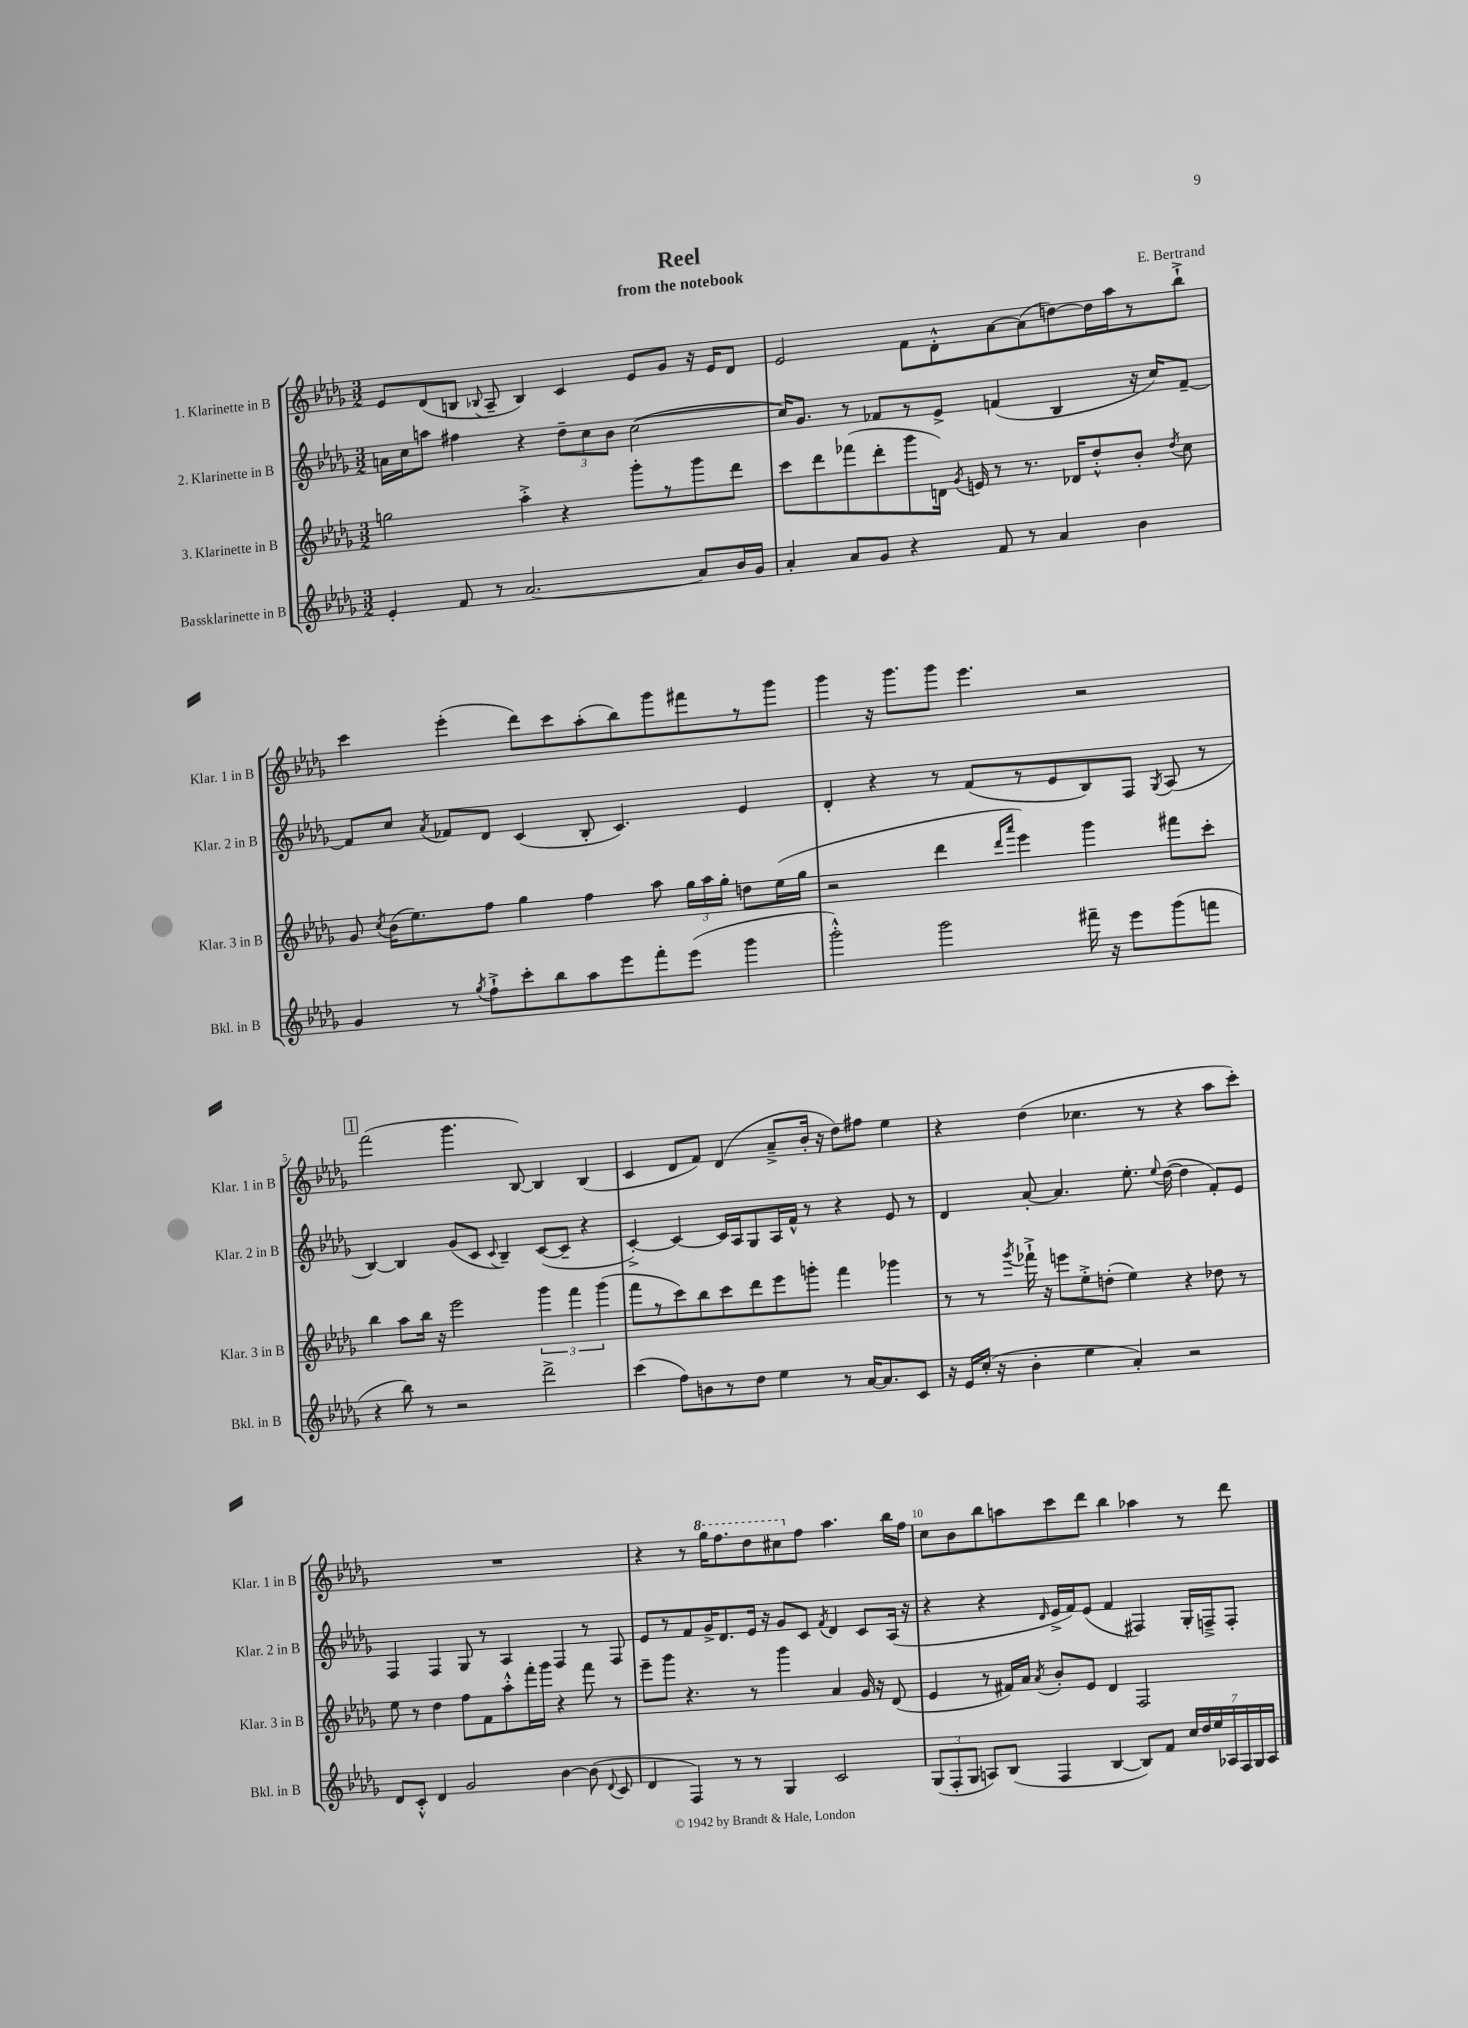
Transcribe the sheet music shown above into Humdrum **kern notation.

**kern	**kern	**kern	**kern
*staff4	*staff3	*staff2	*staff1
*clefG2	*clefG2	*clefG2	*clefG2
*k[b-e-a-d-g-]	*k[b-e-a-d-g-]	*k[b-e-a-d-g-]	*k[b-e-a-d-g-]
*M3/2	*M3/2	*M3/2	*M3/2
4e-'	2gg	16a	8e-
.	.	16cc	.
.	.	8aa	(8d-
8f	.	4ff#	8B
.	.	.	8qqB-
8r	.	.	8A-~
[2.a-	4aa-'^	4r	4B-)
.	4r	12dd-~	4c
.	.	12cc	.
.	.	12b-	.
.	8ggg-'	([2cc	8e-
.	8r	.	8g-
8a-]	8ggg-	.	16r
.	.	.	16e-
16b-	8ddd-	.	8d-
16g-	.	.	.
=	=	=	=
4a-'	8ccc	16cc])	2e-
.	.	8.g-	.
.	8ddd-	.	.
8a-	(8fff-	8r	.
8g-	8ddd-'	8f-	.
4r	8ggg-	8r	8f
.	16d)	8e-^	8d-'^^
.	8qg-	.	.
.	16e	.	.
8f	8r	(4f	[8a-
8r	8.r	.	(8a-]
4a-	.	4B-	[8dd)
.	16d-	.	.
.	8dd-'^^	.	16dd]
.	.	.	16aa-
4b-	8b-'	16r	8r
.	.	16cc)	.
.	8qdd-	.	.
.	8cc	[8f~	8bb-`^
=	=	=	=
4g-	8g-	8f]	4ccc
.	8qcc	.	.
.	(16b-	8cc	.
.	8.ee-)	.	.
.	.	8qa-	.
8r	.	8f-	(4eee-'
8qgg-	.	.	.
8ff`^	8ff	8d-	.
8ccc'	4gg-	(4c	8ddd-)
8bb-	.	.	8ccc
8aa-	4ff	8B-'	(8aa-'
8eee-	.	4.c)	8bb-)
8fff'	8aa-	.	8ggg-
(8eee-	24gg-	.	8fff#
.	24aa-	.	.
.	24gg-'	.	.
4ggg-	8dd	4e-	8r
.	(16ee-	.	8ggg-
.	16gg-	.	.
=	=	=	=
2ggg-'^^)	2r	4d-'	4ggg-
.	.	4r	16r
.	.	.	8.ggg-
2ggg-	4ddd-	8r	8ggg-
.	.	(8f	4.eee-
.	16qqddd-	.	.
.	16qqaaa-	.	.
.	4eee-)	8r	.
.	.	8e-	.
16fff#~	4ggg-	8B-)	2r
16r	.	.	.
8eee-	.	8F	.
.	.	8qG-	.
(8ggg-	8fff#	(8A-	.
8fff	8ccc'	8r	.
=	=	=	=
4r	4bb-	[4B-)	(2fff
8bb-)	8aa-	4B-]	.
8r	16bb-	.	.
.	16r	.	.
2r	2eee-	(8g-	4.ggg-
.	.	8c	.
.	.	8qqc	.
.	.	4B-~)	.
.	.	.	[8B-)
2ddd-^	6ggg-	([8c	4B-]
.	.	8c~]	.
.	6fff	.	.
.	.	4r	(4B-
.	(6ggg-	.	.
=	=	=	=
(4ccc	8fff	[4c'^)	4c
.	8r	.	.
8ff)	8ccc)	4c_	8d-
8b	8bb-	.	8f)
8r	8ccc	16c]	(4d-
.	.	16A-	.
8dd-	8ddd-	8G-	.
4ee-	8eee-	16A-	8a-~^
.	.	16f^^	.
.	8ggg'	8r	16b-'
.	.	.	16r
8r	4fff	4r	8dd-)
[16a-	.	.	8ff#
8.a-]	.	.	.
.	4ggg-	8e-	4ee-
8c	.	8r	.
=	=	=	=
16r	8r	4d-	4r
16e-	.	.	.
(16cc'	8r	.	.
16r	.	.	.
.	8qggg-	.	.
4b-'	16fff-`^	[8a-'	(4dd-
.	16r	.	.
.	8eee	4.a-]	.
4ee-	8ee-'^	.	4.cc-
.	(8dd'	.	.
4a-')	4ee-)	8.ee-'	.
.	.	.	8r
.	.	8qqee-	.
.	.	([16dd-	.
2r	4r	4dd-]	4r
.	8dd-	8f')	8aa-
.	8r	8e-	8ccc')
=	=	=	=
8d-	8ee-	4F	1.r
8c'^^	8r	.	.
4d-	4dd-	4F	.
2g-	8ff	8G-	.
.	8f	8r	.
.	8aa-'^^	4A-	.
.	16fff'	.	.
.	16ggg-	.	.
[4b-	4r	4F	.
(8b-]	8fff	8r	.
8qqd-	.	.	.
8c	8r	8F	.
=	=	=	=
4d-	8eee-~	8e-	4r
.	8ggg-	8r	.
4F)	4.r	8f	8r
.	.	16g-^	16ggg-
.	.	8.d-	8.fff
8r	.	.	.
8r	8r	16e-	8ddd-
.	.	16r	.
4G-	4ggg-	8g-	8ccc#
.	.	8c	8ff
.	.	8qf	.
2c	4a-	4d-	4.aa-
.	16g-	8c	.
.	16r	.	.
.	(8d-	(16A-	16bb-
.	.	16r	16ff
=	=	=	=
(12G-	4e-	4r	8cc
12F'	.	.	.
.	.	.	8b-
12G-	.	.	.
8A)	8r	4r	8bb-
(8B-	16f#)	.	8aa
.	16a-	.	.
.	8qa-	16qqd-	.
4F	8b-'	16e-^	8ccc
.	.	16f)	.
.	8e-	(8e-	8ddd-
[4B-	4d-	4f	4bb-
8B-])	2F	4F#)	4aa-
8f	.	.	.
28cc	.	16G-'	8r
28dd-	.	.	.
.	.	16F~^	.
28ee-	.	.	.
28A-	.	.	.
.	.	8F'	8ddd-
28F	.	.	.
28G-	.	.	.
28A-	.	.	.
==	==	==	==
*-	*-	*-	*-
